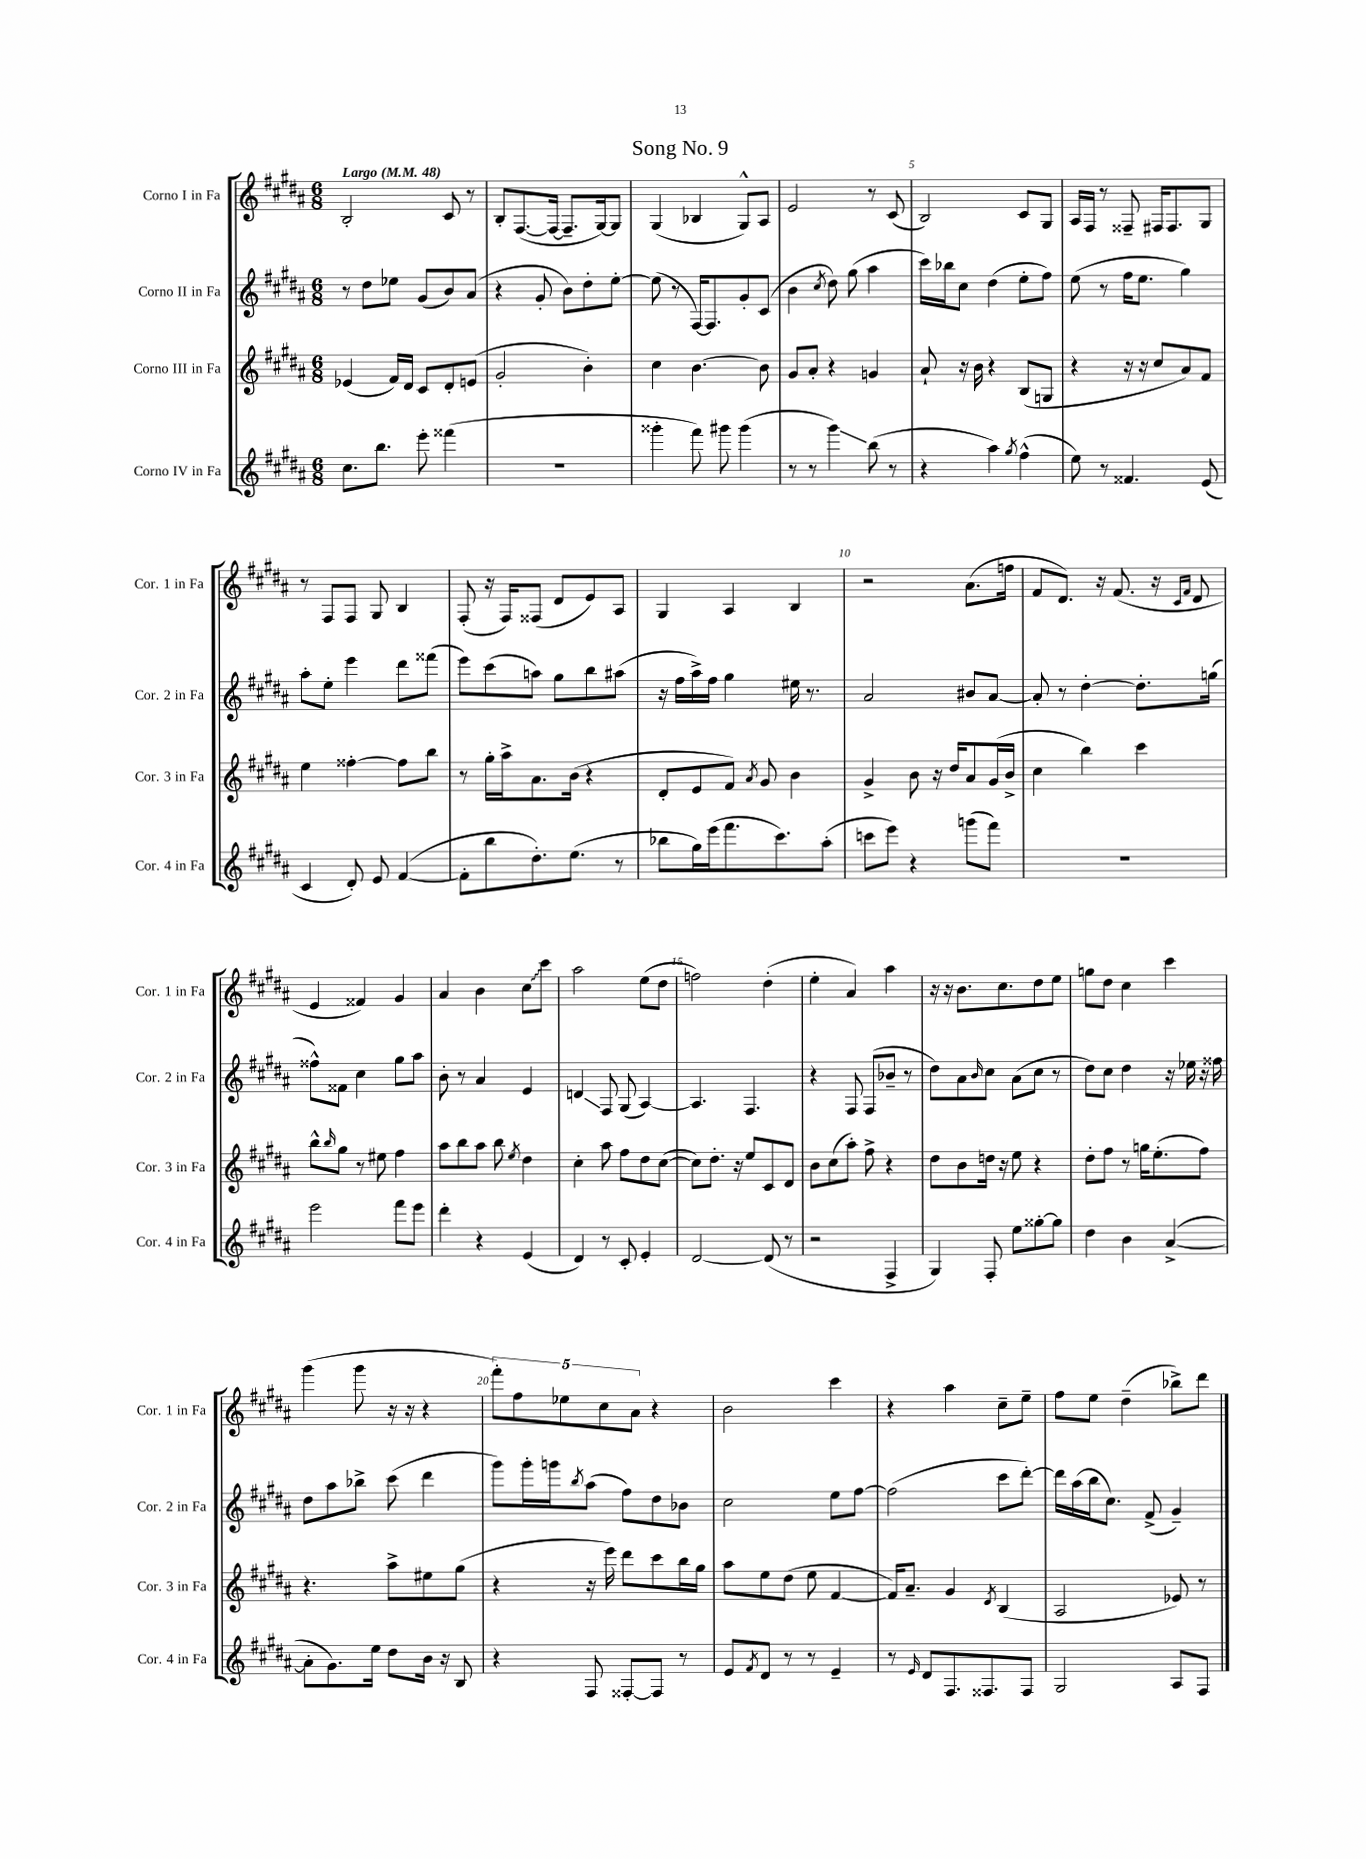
\header { title = "Song No. 9" }
<<
\new StaffGroup <<
\new Staff = "s0" \with { instrumentName = "Corno I in Fa" shortInstrumentName = "Cor. 1 in Fa" } {
    \clef treble \key b \major \numericTimeSignature \time 6/8 \tempo "Largo" 4 = 48
    b2-. cis'8 r8 |
    b8-. fis8.~( fis16~ fis8.-- gis16~) gis8 |
    gis4( bes4 gis8-^) ais8 |
    e'2 r8 cis'8( |
    b2) cis'8 gis8 |
    ais16 fis16 r8 fisis8-- fis16 fis8. gis8 |
    r8 fis8 fis8 gis8 b4 |
    fis8-.( r16 fis16) fisis8( dis'8 e'8) ais8 |
    gis4 ais4 b4 |
    r2 ais'8.( f''16 |
    fis'8 dis'8.) r16 fis'8.( r16 \grace { cis'16 fis'16 } dis'8 |
    e'4 fisis'4) gis'4 |
    ais'4 b'4 \once \override Glissando.style = #'zigzag cis''8\glissando cis'''8 |
    ais''2 e''8( dis''8 |
    f''2) dis''4-.( |
    e''4-. ais'4) ais''4 |
    r16 r16 b'8. cis''8. dis''8 e''8 |
    g''8 dis''8 cis''4 cis'''4 |
    gis'''4( gis'''8 r16 r16 r4 |
    \tuplet 5/4 { fis'''8-.) fis''8 ees''8 cis''8 ais'8 } r4 |
    b'2 cis'''4 |
    r4 ais''4 cis''8-- e''8-- |
    fis''8 e''8 dis''4--( bes''8->) dis'''8 \bar "|." |
}
\new Staff = "s1" \with { instrumentName = "Corno II in Fa" shortInstrumentName = "Cor. 2 in Fa" } {
    \clef treble \key b \major \numericTimeSignature \time 6/8
    r8 dis''8 ees''8 gis'8( b'8) ais'8( |
    r4 gis'8-. b'8) dis''8-. e''8~-. |
    e''8( r8 fis16~) fis8. gis'8-. cis'8( |
    b'4 \acciaccatura { cis''8 } dis''8) gis''8( ais''4 |
    cis'''16) bes''16 cis''8 dis''4( e''8-. fis''8) |
    e''8( r8 fis''16 e''8. gis''4) |
    ais''8-. e''8-. e'''4 dis'''8 fisis'''8( |
    e'''8) cis'''8( a''8) gis''8 b''8 ais''8( |
    r16 fis''16 ais''16->) fis''16 gis''4 eis''16 r8. |
    ais'2 bis'8 ais'8~ |
    ais'8-. r8 dis''4~-. dis''8.-. g''16( |
    fisis''8-^) fisis'8 cis''4 gis''8 ais''8 |
    b'8-. r8 ais'4 e'4 |
    d'4\glissando fis8 gis8( ais4~) |
    ais4. fis4. |
    r4 fis8 fis8( bes'8-- r8 |
    dis''8) ais'8 \grace { b'16 } cis''8 ais'8( cis''8 r8 |
    dis''8) cis''8 dis''4 r16 ees''16 r16 fisis''16 |
    dis''8 ais''8 bes''8-> cis'''8( dis'''4 |
    gis'''8) gis'''16-. g'''16 \acciaccatura { b''8 } ais''8( fis''8) dis''8 bes'8 |
    cis''2 e''8 fis''8~ |
    fis''2( cis'''8 dis'''8~-.) |
    dis'''16 ais''16( b''16 cis''8.) fis'8->( gis'4--) \bar "|." |
}
\new Staff = "s2" \with { instrumentName = "Corno III in Fa" shortInstrumentName = "Cor. 3 in Fa" } {
    \clef treble \key b \major \numericTimeSignature \time 6/8
    ees'4( fis'16) dis'16 cis'8 dis'8-. e'8( |
    gis'2-. b'4-.) |
    cis''4 b'4.~ b'8 |
    gis'8 ais'8-. r4 g'4 |
    ais'8-! r16 b'16 r4 b8( g8 |
    r4 r16 r16 cis''8 ais'8) fis'8 |
    e''4 fisis''4~-. fisis''8 b''8 |
    r8 gis''16-. ais''16-> ais'8. b'16( r4 |
    dis'8-. e'8 fis'8) \acciaccatura { ais'8 } gis'8 b'4 |
    gis'4-> b'8 r16 dis''16 ais'8 gis'16( b'16-> |
    cis''4 b''4) cis'''4 |
    b''8-^ \grace { b''16 } gis''8 r8 eis''8 fis''4 |
    ais''8 b''8 ais''8 b''8 \acciaccatura { e''8 } dis''4 |
    cis''4-. ais''8 fis''8 dis''8 cis''8~( |
    cis''8) dis''8.-. r16 e''8 cis'8 dis'8 |
    b'8 cis''8( ais''8-.) fis''8-> r4 |
    dis''8 b'8 d''16 r16 e''8 r4 |
    dis''8-. fis''8 r8 g''16 e''8.-.( fis''8) |
    r4. ais''8-> eis''8 gis''8( |
    r4 r16 e'''16) dis'''8 cis'''8 b''16 gis''16 |
    ais''8 e''8 dis''8( e''8 fis'4~ |
    fis'16) ais'8.-- gis'4 \acciaccatura { dis'8 } b4( |
    ais2 ees'8) r8 \bar "|." |
}
\new Staff = "s3" \with { instrumentName = "Corno IV in Fa" shortInstrumentName = "Cor. 4 in Fa" } {
    \clef treble \key b \major \numericTimeSignature \time 6/8
    cis''8. b''8. e'''8-. fisis'''4( |
    R2. |
    gisis'''4-. fis'''8) gis'''8 gis'''4( |
    r8 r8 gis'''4\glissando) b''8( r8 |
    r4 ais''4) \acciaccatura { gis''8 } fis''4-^( |
    e''8) r8 fisis'4. e'8( |
    cis'4 dis'8-.) e'8 fis'4~( |
    fis'8-. b''8 dis''8.-.) e''8.( r8 |
    bes''8 gis''16) e'''16( fis'''8. cis'''8.) ais''8-.( |
    c'''8 e'''8) r4 g'''8( fis'''8) |
    R2. |
    e'''2 fis'''8 e'''8 |
    dis'''4-. r4 e'4( |
    dis'4) r8 cis'8-. e'4-. |
    dis'2~ dis'8( r8 |
    r2 fis4-> |
    gis4) fis8-. e''8 gisis''8~-. gisis''8 |
    dis''4 b'4 ais'4~->( |
    ais'8-. gis'8.) e''16 dis''8 b'16 r16 b8 |
    r4 fis8 fisis8~-. fisis8 r8 |
    e'8 \acciaccatura { fis'8 } dis'8 r8 r8 e'4-- |
    r8 \grace { e'16 } dis'8 fis8. fisis8. fisis8 |
    gis2 ais8 fis8 \bar "|." |
}
>>
>>
\layout { \context { \Score \override BarNumber.break-visibility = ##(#f #t #t) barNumberVisibility = #(every-nth-bar-number-visible 5) } }
